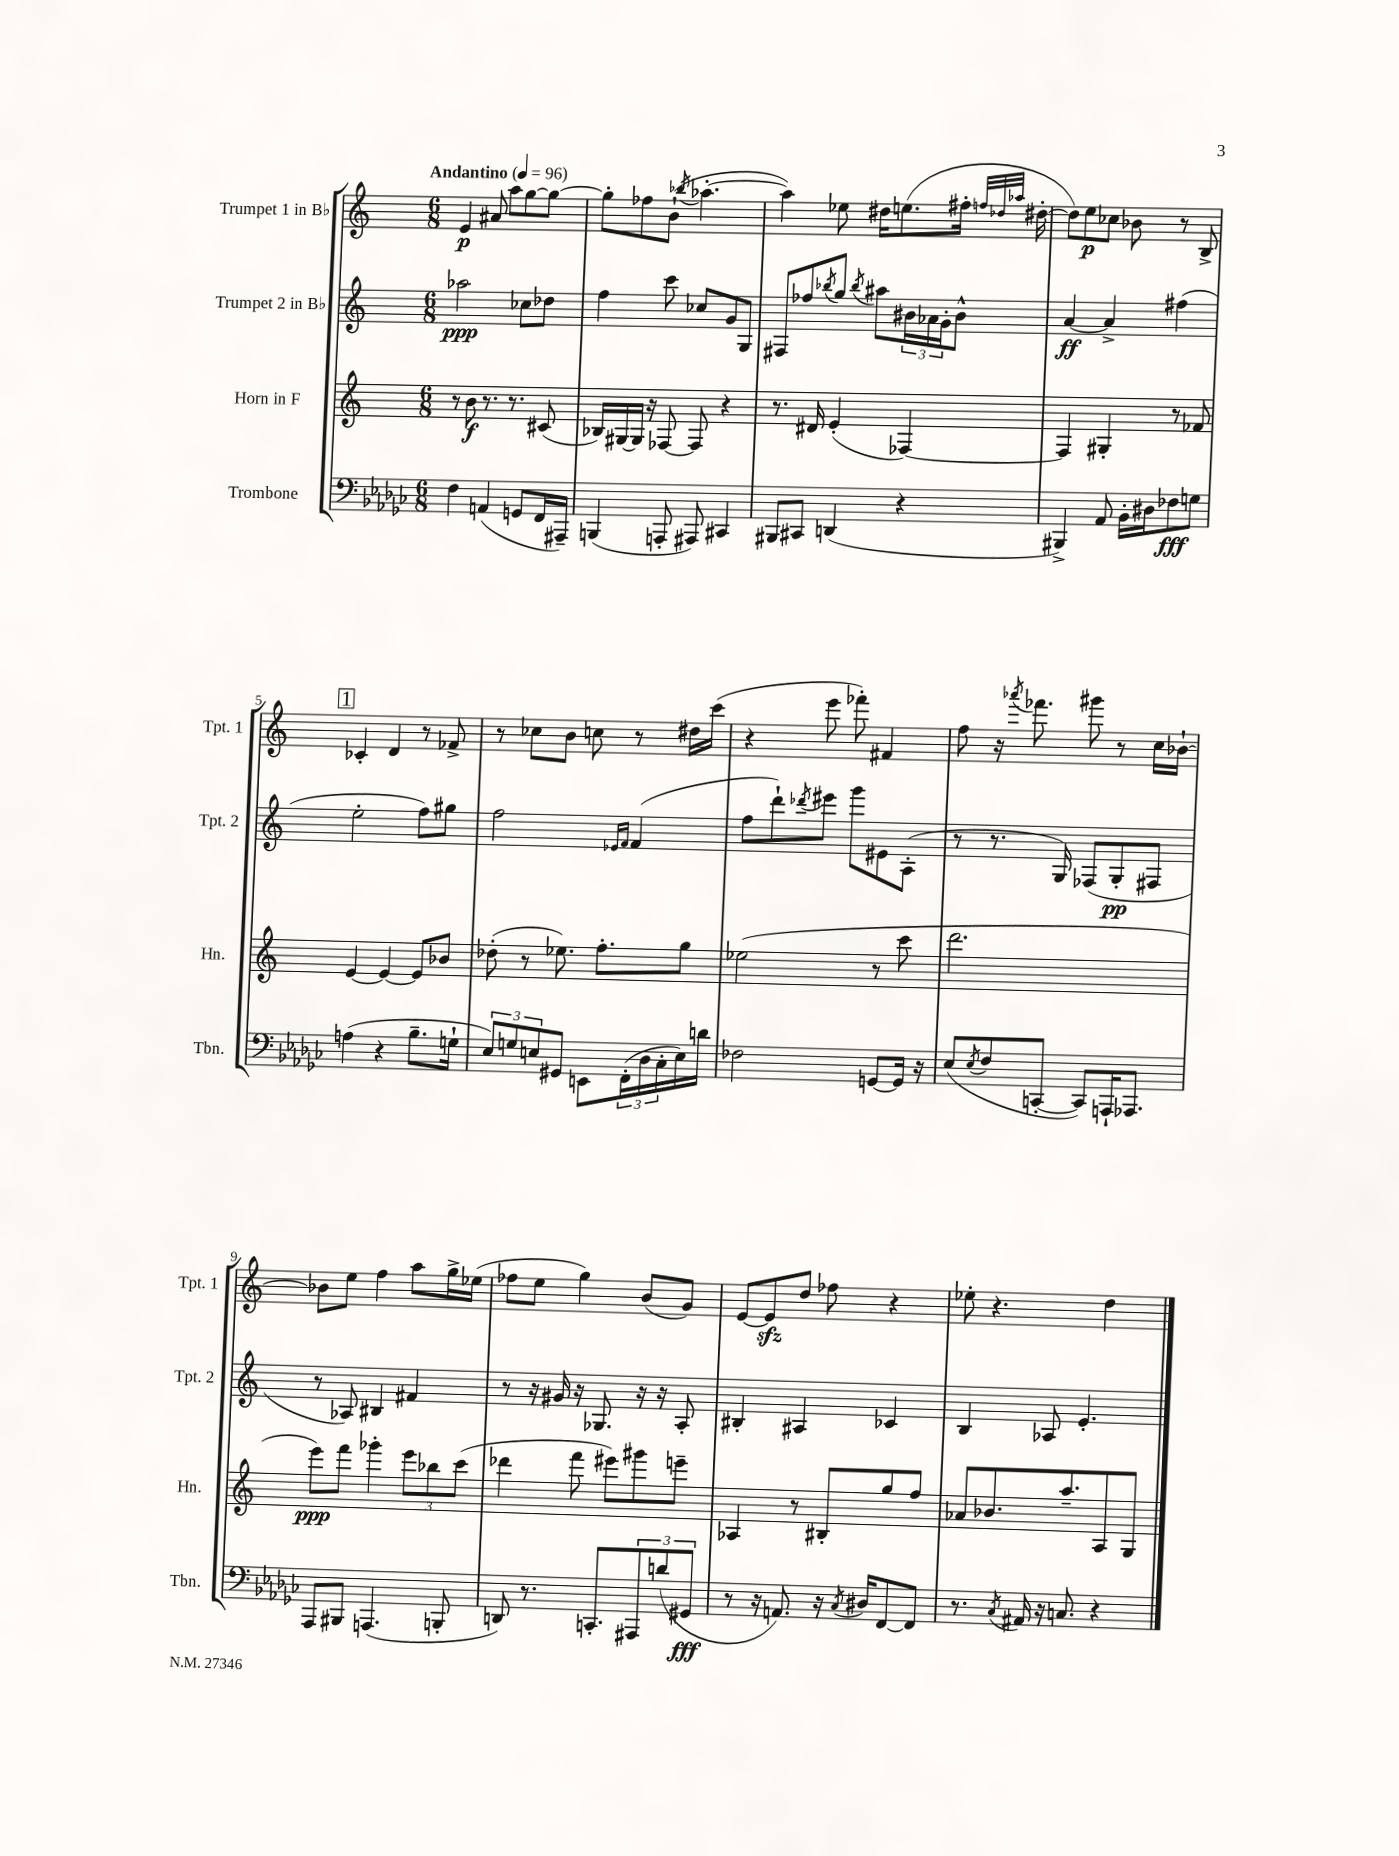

**kern	**kern	**kern	**kern
*staff4	*staff3	*staff2	*staff1
*clefF4	*clefG2	*clefG2	*clefG2
*k[b-e-a-d-g-c-]	*k[]	*k[]	*k[]
*M6/8	*M6/8	*M6/8	*M6/8
*MM96	*MM96	*MM96	*MM96
4F	8r	2aa-	4e
.	8b	.	.
(4AA	8.r	.	8a#
.	.	.	8aa
.	8.r	.	.
8GG	.	8cc-	[8gg
16FF	(8c#	8dd-	8gg_
16AAA#~)	.	.	.
=	=	=	=
(4BBB	16B-)	4ff	8gg']
.	[16G#	.	.
.	16G#]	.	8ff-
.	16r	.	.
8AAA'	[8F-	8ccc	(8b`
.	.	.	8qbb-
8AAA#)	8F-]	8cc-	[4.aa-'
4CC#	4r	8g	.
.	.	8G	.
=	=	=	=
8BBB#	8.r	8F#	4aa-])
8CC#	.	8ff-	.
.	16d#	.	.
.	.	8qbb-	.
(4DD	(4e'	8gg	8ee-
.	.	8qbb-	.
.	.	8aa#	16dd#
.	.	.	(8.ee
4r	[4F-)	24b#	.
.	.	24a-	.
.	.	24g'	.
.	.	8b#^^	16ff#'
.	.	.	32qqff
.	.	.	32qqdd-
.	.	.	32qqaa-
.	.	.	[16dd#'
=	=	=	=
4BBB#^)	4F-]	[4a	8dd#])
.	.	.	8ee
8AA-	4G#'	4a^]	8cc-
16BB-'	.	.	8b-
16D#	.	.	.
8F-	8r	(4ff#	8r
8G	8f-	.	8B^
=	=	=	=
(4A	[4e	2ee'	4c-'
4r	4e_	.	4d
8.B-~	8e]	8ff)	8r
.	8b-	8gg#	8f-^
16G`	.	.	.
=	=	=	=
12E-)	(8dd-'	2ff	8r
12G	.	.	.
.	8r	.	8cc-
12E	.	.	.
8GG#	8.ee-)	.	8b
8EE	.	.	8cc
.	8.ff'	.	.
.	.	16qqe-	.
.	.	16qqf	.
(24FF'	.	(4f	8r
24D-	.	.	.
24C-'	.	.	.
16E)	8gg	.	16dd#
16d	.	.	(16ccc
=	=	=	=
2F-	(2ee-	8ff	4r
.	.	8ddd`)	.
.	.	8qddd-	.
.	.	8eee#	8eee
.	.	8ggg	8fff-')
[8GG	8r	8e#	4f#
16GG]	8ccc	(8A'	.
16r	.	.	.
=	=	=	=
(8E-	2.ddd	8r	8ff
8qE-	.	.	.
8F	.	8.r	16r
.	.	.	8qaaa-
.	.	.	8.fff-
[8CC'	.	.	.
.	.	16G)	.
8CC])	.	(8F-	8ggg#
16AAA`	.	8G'	8r
8.AAA-	.	.	.
.	.	8F#	16cc
.	.	.	[16b-`
=	=	=	=
8AAA-	8eee)	8r	8b-]
8BBB#	8fff	8A-)	8ee
(4.AAA	4ggg-'	4B#	4ff
.	12eee	4f#	8aa
.	12bb-	.	.
8BBB'	.	.	16gg^
.	(12ccc	.	.
.	.	.	(16ee-
=	=	=	=
8DD)	4ddd-	8r	8ff-
8.r	.	16r	8ee
.	.	16g#	.
.	8fff	16r	4gg)
8.CC'	.	8.G-	.
.	8eee#)	.	.
12AAA#	8ggg#	16r	(8b
.	.	16r	.
(12d	.	.	.
.	8eee~	8A'	8g)
12GG#	.	.	.
=	=	=	=
8r	4A-	4B#'	[8e
16r	.	.	8e]
8.AA)	.	.	.
.	8r	4A#	8dd
16r	8B#'	.	8ff-
8qC-	.	.	.
16D#	.	.	.
[8FF	8gg	4c-	4r
8FF]	8ff	.	.
=	=	=	=
8.r	8a-	4B	8ee-'
.	8.b-	.	4.r
8qC-	.	.	.
16AA#	.	.	.
16r	.	8A-	.
8.C	8.aa~	.	.
.	.	4.e'	.
4r	8A	.	4dd
.	8G	.	.
==	==	==	==
*-	*-	*-	*-
